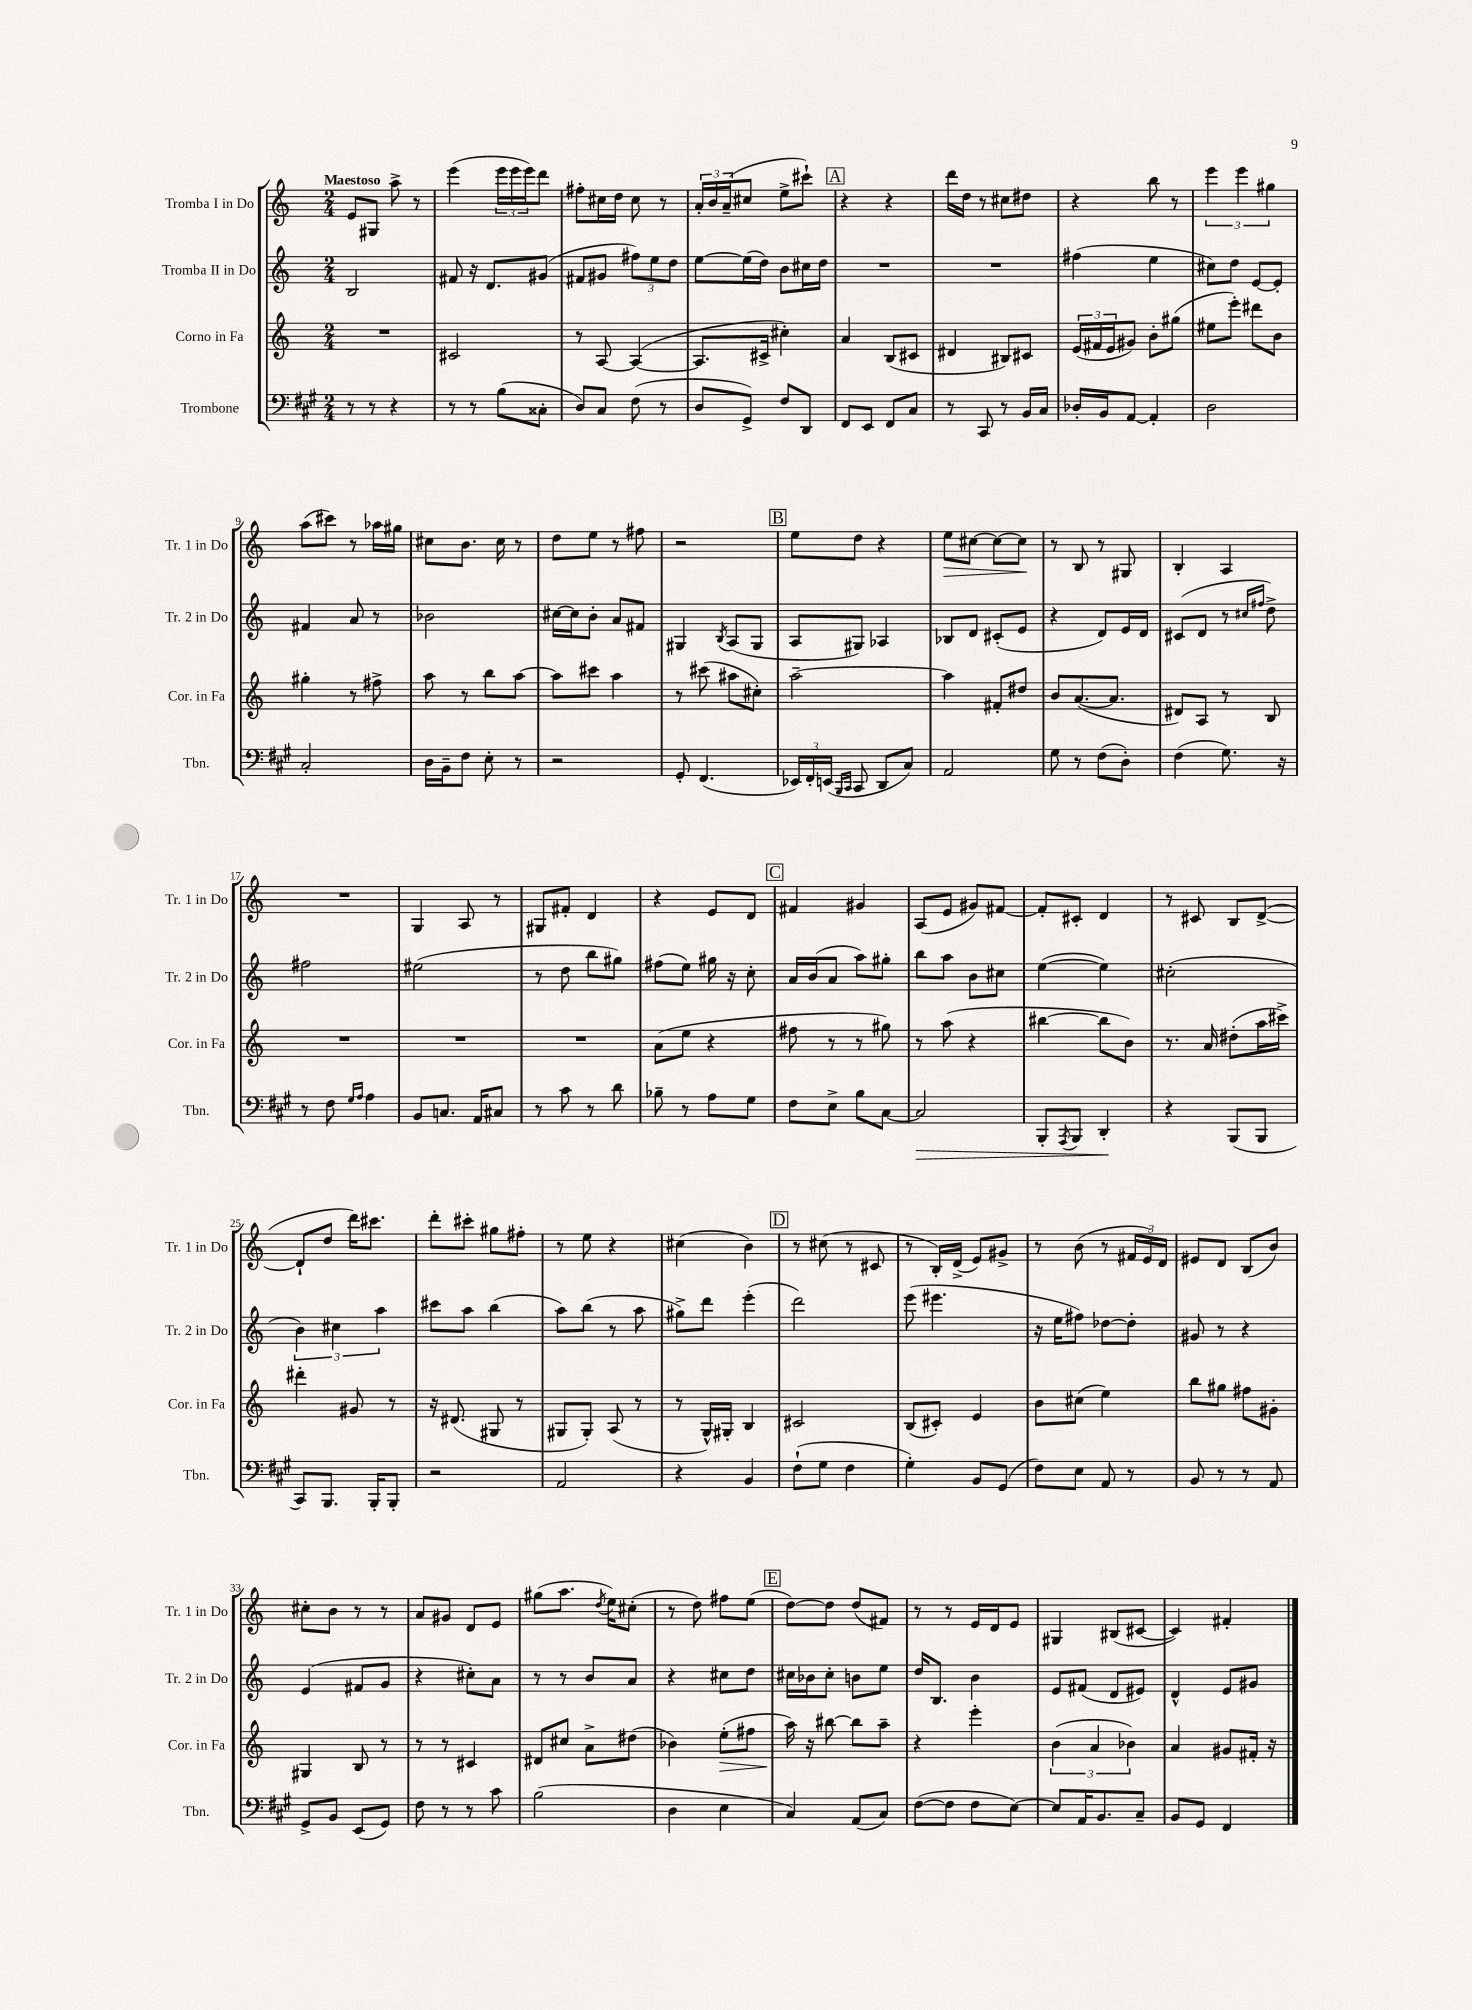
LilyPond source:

<<
\new StaffGroup <<
\new Staff = "s0" \with { instrumentName = "Tromba I in Do" shortInstrumentName = "Tr. 1 in Do" } {
    \clef treble \key c \major \numericTimeSignature \time 2/4 \tempo "Maestoso"
    e'8 gis8 a''8-> r8 |
    e'''4( \tuplet 3/2 { e'''16 e'''16 e'''16) } d'''8 |
    fis''8-. cis''16 d''16 cis''8 r8 |
    \tuplet 3/2 { a'16-. b'16 a'16--( } cis''8 e''8-> cis'''8-!) |
    \mark \markup { \box "A" } r4 r4 |
    d'''16 d''16 r8 cis''8 dis''8 |
    r4 b''8 r8 |
    \tuplet 3/2 { e'''4 e'''4 gis''4 } |
    a''8( cis'''8) r8 aes''16 gis''16 |
    cis''8 b'8. cis''16 r8 |
    d''8 e''8 r8 fis''8 |
    r2 |
    \mark \markup { \box "B" } e''8 d''8 r4 |
    e''8\> cis''8~ cis''8~ cis''8\! |
    r8 b8 r8 gis8 |
    b4-. a4 |
    R2 |
    g4 a8 r8 |
    gis8 fis'8-. d'4 |
    r4 e'8 d'8 |
    \mark \markup { \box "C" } fis'4 gis'4 |
    a8( e'8 gis'8) fis'8~ |
    fis'8-. cis'8-. d'4 |
    r8 cis'8 b8 d'8~->( |
    d'8-! d''8 d'''16) cis'''8. |
    d'''8-. cis'''8-. gis''8 fis''8-. |
    r8 e''8 r4 |
    cis''4( b'4) |
    \mark \markup { \box "D" } r8 cis''8( r8 cis'8 |
    r8 b16-.) d'16->( e'8) gis'8-> |
    r8 b'8( r8 \tuplet 3/2 { fis'16 e'16) d'16 } |
    eis'8 d'8 b8( b'8) |
    cis''8-. b'8 r8 r8 |
    a'8 gis'8 d'8 e'8 |
    gis''8( a''8. \acciaccatura { d''8 } e''16) cis''8-.( |
    r8 d''8) fis''8 e''8( |
    \mark \markup { \box "E" } d''8~) d''8 d''8( fis'8) |
    r8 r8 e'16 d'16 e'8 |
    gis4 bis8( cis'8~ |
    cis'4) fis'4-. \bar "|." |
}
\new Staff = "s1" \with { instrumentName = "Tromba II in Do" shortInstrumentName = "Tr. 2 in Do" } {
    \clef treble \key c \major \numericTimeSignature \time 2/4
    b2 |
    fis'8 r16 d'8. gis'8( |
    fis'8 gis'8 \tuplet 3/2 { fis''8) e''8 d''8 } |
    e''8~ e''16( d''16) b'8 cis''16 d''16 |
    \mark \markup { \box "A" } R2 |
    R2 |
    fis''4( e''4 |
    cis''8) d''8 e'8~ e'8-. |
    fis'4 a'8 r8 |
    bes'2 |
    cis''16~ cis''16 b'8-. a'8 fis'8 |
    gis4 \acciaccatura { b8 } a8( gis8 |
    \mark \markup { \box "B" } a8 gis8) aes4 |
    bes8 d'8 cis'8-.( e'8 |
    r4 d'8) e'16 d'16 |
    cis'8( d'8 r8 \grace { cis''16 fis''16 } d''8->) |
    fis''2 |
    eis''2( |
    r8 d''8 b''8 gis''8) |
    fis''8( e''8) gis''16 r16 c''8-. |
    \mark \markup { \box "C" } a'16 b'16( a'8 a''8) gis''8-. |
    b''8 a''8 b'8 cis''8 |
    e''4~( e''4) |
    cis''2-.( |
    \tuplet 3/2 { b'4) cis''4 a''4 } |
    cis'''8 a''8 b''4( |
    a''8) b''8( r8 a''8 |
    gis''8->) d'''8 e'''4-.( |
    \mark \markup { \box "D" } d'''2) |
    e'''8( eis'''4. |
    r16 e''16 fis''8) des''8~ des''8-. |
    gis'8 r8 r4 |
    e'4( fis'8 g'8 |
    r4 cis''8-.) a'8 |
    r8 r8 b'8 a'8 |
    r4 cis''8 d''8 |
    \mark \markup { \box "E" } cis''16 bes'16 cis''8-. b'8 e''8 |
    d''16 b8. b'4 |
    e'8 fis'8( d'8 eis'8) |
    d'4-^ e'8 gis'8 \bar "|." |
}
\new Staff = "s2" \with { instrumentName = "Corno in Fa" shortInstrumentName = "Cor. in Fa" } {
    \clef treble \key c \major \numericTimeSignature \time 2/4
    R2 |
    cis'2 |
    r8 a8~ a4~( |
    a8. cis'16-> cis''4-.) |
    \mark \markup { \box "A" } a'4 b8( cis'8 |
    dis'4 bis8) cis'8 |
    \tuplet 3/2 { e'16( fis'16 e'16 } gis'8) b'8-. gis''8( |
    eis''8 e'''8-.) dis'''8 b'8 |
    gis''4-. r8 fis''8-> |
    a''8 r8 b''8 a''8~ |
    a''8 cis'''8 a''4 |
    r8 cis'''8( ais''8 cis''8-.) |
    \mark \markup { \box "B" } a''2~-- |
    a''4 fis'8-. dis''8 |
    b'8 a'8.~( a'8. |
    dis'8) a8 r8 b8 |
    R2 |
    R2 |
    R2 |
    a'8( e''8 r4 |
    \mark \markup { \box "C" } fis''8 r8 r8 gis''8) |
    r8 a''8( r4 |
    bis''4~ bis''8 b'8) |
    r8. a'16 dis''8-.( a''16 cis'''16->) |
    dis'''4-. gis'8 r8 |
    r16 dis'8.( gis8 r8 |
    gis8 gis8-.) a8( r8 |
    r8 g16-^) gis16-. b4 |
    \mark \markup { \box "D" } cis'2 |
    b8( cis'8-.) e'4 |
    b'8 cis''8( e''4) |
    b''8 gis''8 fis''8 gis'8-. |
    gis4 b8 r8 |
    r8 r8 cis'4 |
    dis'8 cis''8 a'8-> dis''8( |
    bes'4) e''8-.\>( fis''8 |
    \mark \markup { \box "E" } a''16\!) r16 bis''8~ bis''8 a''8-- |
    r4 e'''4-. |
    \tuplet 3/2 { b'4( a'4 bes'4) } |
    a'4 gis'8 fis'16-. r16 \bar "|." |
}
\new Staff = "s3" \with { instrumentName = "Trombone" shortInstrumentName = "Tbn." } {
    \clef bass \key a \major \numericTimeSignature \time 2/4
    r8 r8 r4 |
    r8 r8 b8( cisis8-. |
    d8) cis8 fis8( r8 |
    d8 gis,8->) fis8 d,8 |
    \mark \markup { \box "A" } fis,8 e,8 fis,8 cis8 |
    r8 cis,8 r8 b,16 cis16 |
    des16-. b,16 a,8~ a,4-. |
    d2 |
    cis2-. |
    d16 b,16-- fis8 e8-. r8 |
    r2 |
    gis,8-. fis,4.( |
    \mark \markup { \box "B" } \tuplet 3/2 { ees,16) fis,16-. e,16( } \grace { b,,16 cis,16 } cis,8 d,8 cis8) |
    a,2 |
    gis8 r8 fis8( d8-.) |
    fis4( gis8.) r16 |
    r8 fis8 \grace { gis16 a16 } a4 |
    b,8 c8. a,16 cis8 |
    r8 cis'8 r8 d'8 |
    bes8-- r8 a8 gis8 |
    \mark \markup { \box "C" } fis8 e8-> b8 cis8~ |
    cis2\> |
    b,,8-. \acciaccatura { a,,8 } b,,8 d,4-.\! |
    r4 b,,8( b,,8 |
    cis,8) b,,8. b,,16-. b,,8-. |
    r2 |
    a,2 |
    r4 b,4 |
    \mark \markup { \box "D" } fis8-!( gis8 fis4 |
    gis4-.) b,8 gis,8( |
    fis8) e8 a,8 r8 |
    b,8 r8 r8 a,8 |
    gis,8-> b,8 e,8( gis,8) |
    fis8 r8 r8 cis'8 |
    b2( |
    d4 e4 |
    \mark \markup { \box "E" } cis4) a,8( cis8) |
    fis8~( fis8 fis8 e8~) |
    e8 a,16 b,8. cis8-- |
    b,8 gis,8 fis,4 \bar "|." |
}
>>
>>
